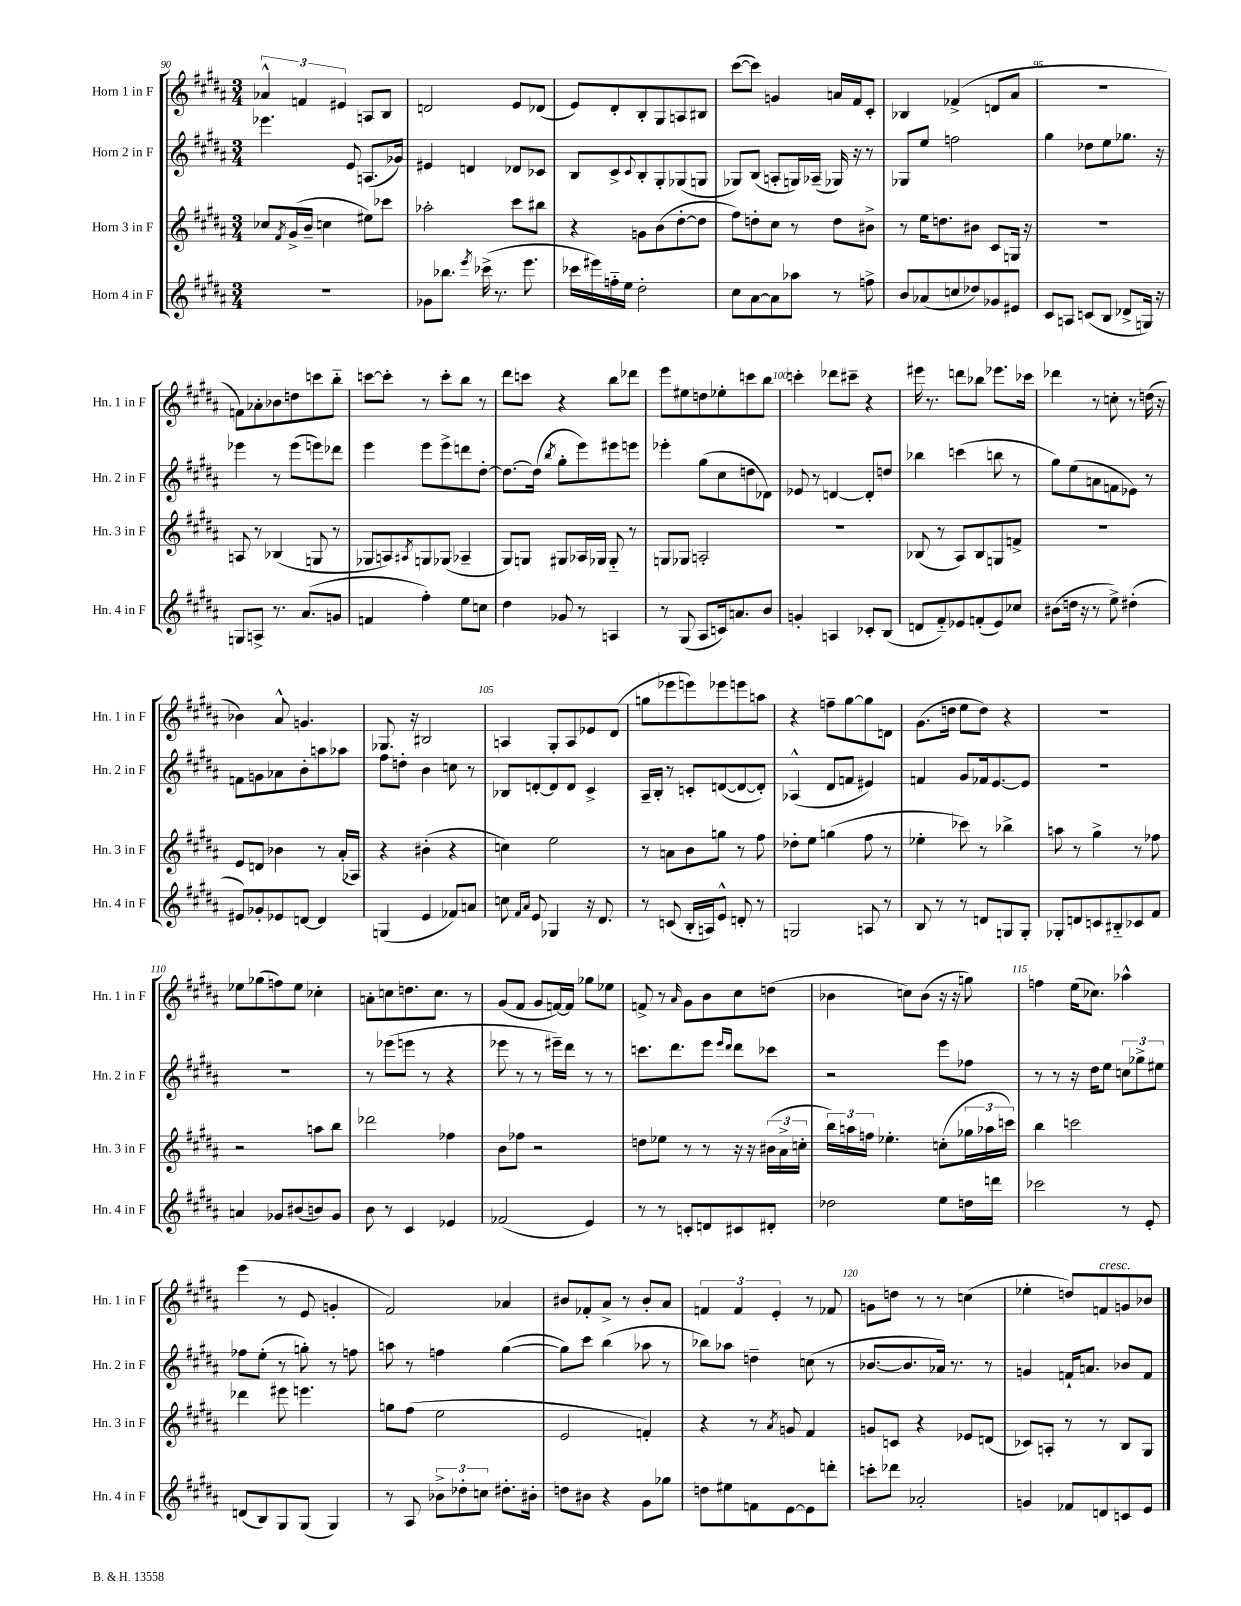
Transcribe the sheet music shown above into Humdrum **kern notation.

**kern	**kern	**kern	**kern
*part4	*part3	*part2	*part1
*staff4	*staff3	*staff2	*staff1
*I"Horn 4 in F	*I"Horn 3 in F	*I"Horn 2 in F	*I"Horn 1 in F
*I'Hn. 4 in F	*I'Hn. 3 in F	*I'Hn. 2 in F	*I'Hn. 1 in F
*clefG2	*clefG2	*clefG2	*clefG2
*k[f#c#g#d#a#]	*k[f#c#g#d#a#]	*k[f#c#g#d#a#]	*k[f#c#g#d#a#]
*M3/4	*M3/4	*M3/4	*M3/4
=90	=90	=90	=90
2.r	8cc-X/L	4.eee-X\	6a-X^^/
.	8qf#/	.	.
.	(16g#^/L	.	.
.	.	.	6fn/
.	16b~/JJ	.	.
.	4ccn\	.	.
.	.	.	6e#X/
.	.	8e/	.
.	8ee#X\L)	(8.An/L	8An/L
.	8ccc-X\J	.	8B/J
.	.	16g-X/Jk)	.
=91	=91	=91	=91
8g-X\L	2aa-X'\	4e#X/	2dn/
8.bb-X\J	.	.	.
.	.	4dn/	.
8qeee/	.	.	.
(16ccc-X^\	.	.	.
8.r	.	.	.
.	8ccc#\L	8d-X/L	8e/L
8.eee\	.	.	.
.	8bb#X\J	8c-X/J	(8d-X/J
=92	=92	=92	=92
16ccc-X\LL	4r	8B/L	8e/L)
16eee#X\)	.	.	.
16ffn\	.	8c#^/	8d#'/
16ee\JJ	.	.	.
.	.	8qqc#/	.
2dd#'\	8gn\L	8B'/	8B'/
.	(8b\	8G#'/	8G#/
.	[8dd#'\	(8G-X/	8An/
.	8dd#\J]	8Gn/J	8B#X/J
=93	=93	=93	=93
8cc#\L	8ff#\L)	8G-X/L)	([8ccc#\L
[8a#\	8ddn'\	(8B/J	8ccc#\J])
8a#\]	8cc#\J	8An'/L	4gn/
8aa-X\J	8r	16Gn/L)	.
.	.	(16A-X~/JJ	.
8r	8dd\L	16G-X/)	16an/LL
.	.	16r	16f#/J
8ffn^\	8b#X^\J	8r	8c#'/J
=94	=94	=94	=94
8b/L	8r	8G-X/L	4B-X/
(8a-X/	16ee\KL	8ee/J	.
.	8.ddn\	.	.
8ccn/	.	2ffn\	(4f-X^/
8dd-X/)	8b#X\J	.	.
8g-X/	8c#/L	.	8dn/L
8e#X/J	16Gn/Jk	.	8a#/J
.	16r	.	.
=95	=95	=95	=95
8c#/L	2.r	4gg#\	2.r
8An/J	.	.	.
(8cn/L	.	8dd-X\L	.
8B/J	.	8ee\	.
8d-X^/L	.	8.gg-X\J	.
16Gn/Jk)	.	.	.
16r	.	16r	.
!!LO:LB:g=z
=96	=96	=96	=96
8Gn/L	8An/	4eee-X\	8fn\L)
8An^/J	8r	.	8a-X'\
8.r	(4B-X/	8r	8b-X\
.	.	(8eee-\L	8ddn\
(8.a#/L	.	.	.
.	8Gn/	8eeen\)	8cccn\
8gn/J	8r	8ddd-X\J	8bb\J
=97	=97	=97	=97
4fn/	8G-X/L	4eee\	[8cccn\L
.	8An/)	.	8ccc'\J]
.	8qA#X/	.	.
4ff#'\)	8Gn/	8eee\L	8r
.	(8G-X/J	8eee^\	8ccc'\L
8ee\L	4A-X~/	8dddn\	8bb\J
8ccn\J	.	[8dd#'\J	8r
=98	=98	=98	=98
4dd#\	8G#/L)	8.dd#\L_	8ddd#\L
.	8Gn/J	.	8cccn\J
.	.	(16dd#\Jk]	.
.	.	8qbb/	.
8g-X/	8G#X/L	8gg#'\L	4r
8r	16A-X/L	8eee\)	.
.	16G-X/JJ	.	.
4An/	8G-/	8eee#X\	8bb\L
.	8r	8eeen\J	8ddd-X\J
=99	=99	=99	=99
8r	8Gn/L	4eee-X'\	8eee\L
(8G#/	8G-X/J	.	8ee#X\
8A#/L	2An'/	(8gg#\L	8ddn\
16cn/k)	.	8cc#\	8ee-X'\
8.an/	.	.	.
.	.	8ddn\	8cccn\
8b/J	.	8d-X\J)	8bb\J
=100	=100	=100	=100
4gn'/	2.r	8e-X/	4cccn'\
.	.	8r	.
4An/	.	[4dn/	8ddd-X\L
.	.	.	8ccc#X~\J
8c-X'/L	.	8d'/L]	4r
(8B/J	.	8ddn/J	.
=101	=101	=101	=101
8dn/L	(8B-X/	4bb-X\	16eee#X\
.	.	.	8.r
8f#/)	8r	.	.
8e-X/	8A#/L)	(4cccn\	8dddn\L
(8fn'/	8B-/	.	8bb-X\J
8e-/)	8Gn/	8bbn\	8.eee-X\L
8cc-X/J	8fn^/J	8r	.
.	.	.	16ccc-X\Jk
=102	=102	=102	=102
(8b#X\L	2.r	8gg#\L)	4ddd-X\
16ddn\Jk	.	(8ee\	.
16r	.	.	.
8r	.	8an\	8r
8ee^\)	.	8fn\	8ccn'\
(4dd#X'\	.	8e-X\J)	8r
.	.	8r	(16ddn\
.	.	.	16r
!!LO:LB:g=z
=103	=103	=103	=103
8e#X/L)	8e/L	8fn\L	4b-X\)
8g-X'/	8dn/J	8gn\	.
8e-X/	4b-X\	8a-X\	8a#^^/
[8dn/J	.	8b'\	4.gn/
4d/]	8r	8aan\	.
.	(16a#'/LL	8aa-X\J	.
.	16A-X/JJ)	.	.
=104	=104	=104	=104
(4Gn/	4r	8ff#\L	8.G-X/
.	.	8ddn'\J	.
.	.	.	16r
4e/	(4b#X'\	4b\	2B#X/
8f-X/L)	4r	8ccn\	.
8an/J	.	8r	.
=105	=105	=105	=105
8ccn\	4ccn\)	8B-X/L	4An/
16qqf#/LL	.	.	.
16qqa#/JJ	.	.	.
8e/	.	[8dn'/	.
4G-X/	2ee\	8d/]	8G#'/L
.	.	8d/J	8A/
16r	.	4c#^/	8e-X/
8.d#/	.	.	.
.	.	.	(8d#/J
=106	=106	=106	=106
8r	8r	16A#~/LL	8ggn\L
.	.	16B'/JJ	.
(8cn/	8an\L	8r	8eee-X\
16B'/LL	8b\	8cn'/L	8eeen\)
16An/J)	.	.	.
8e^^/J	8ggn\J	([8dn/	8eee-X\
8dn'/	8r	8d/_	8eeen\
8r	8ff#\	8d'/J])	8aan\J
=107	=107	=107	=107
2Gn/	8dd-X'\L	(4A-X^^/	4r
.	8ee\J	.	.
.	(4ggn\	8d#/L	8ffn~\L
.	.	8fn/J	[8gg#\
8An/	8ff#\	4e#X/)	8gg#\]
8r	8r	.	8dn\J
=108	=108	=108	=108
8B/	4ee-X'\	4fn/	(8.g#\L
8r	.	.	.
.	.	.	16ddn\Jk
8r	8ccc-X\)	8g#/L	8ee\L
8dn/L	8r	16f-X/k	8dd\J)
.	.	[8.e/	.
8Gn/	4bb-X^\	.	4r
8G'/J	.	8e/J]	.
=109	=109	=109	=109
8G-X'/L	8aan\	2.r	2.r
8dn/	8r	.	.
8cn/	4gg#^\	.	.
8B#X/	.	.	.
8c-X/	8r	.	.
8f#/J	8ff-X\	.	.
!!LO:LB:g=z
=110	=110	=110	=110
4an/	2r	2.r	8ee-X\L
.	.	.	(8gg-X\
8g-X/L	.	.	8ffn\)
(8b#X/	.	.	8ee-\J
8bn/)	8aan\L	.	4cc-X'\
8g-/J	8bb\J	.	.
=111	=111	=111	=111
8b\	2ddd-X\	8r	8an'\L
8r	.	(8eee-X\L	8ccn\
4c#/	.	8eeen\J	8.ddn\
.	.	8r	.
.	.	.	8.cc\J
4e-X/	4ff-X\	4r	.
.	.	.	8r
=112	=112	=112	=112
(2f-X/	8b\L	8eee-X\	(8g#/L
.	8ff-X\J	8r	8f#/J
.	2r	8r	8g#/L
.	.	16eee#X~\LL)	[16fn/L)
.	.	16ddd#\JJ	16f/JJ]
4e/)	.	8r	8gg-X\L
.	.	8r	8ee-X\J
=113	=113	=113	=113
8r	8ddn\L	8.cccn\L	8fn^/
8r	8ee-X\J	.	8r
.	.	8.ddd#\	.
.	.	.	16qqa#/
8cn'/L	8r	.	8g#\L
8dn/	8r	8eee\J	8b\
.	.	16qqeee/LL	.
.	.	16qqddd#/JJ	.
8c#X/	16r	8ddd#\L	8cc#\
.	16r	.	.
8d#X'/J	(24b#X\LL	8ccc-X\J	(8ddn\J
.	24a#^\	.	.
.	24ccn'\JJ	.	.
=114	=114	=114	=114
2dd-X\	24bb\LL)	2r	4b-X\
.	24aan\	.	.
.	24ffn\JJ	.	.
.	4.ee-X'\	.	.
.	.	.	8ccn\L)
.	.	.	(8b-\J
8ee\L	(8ccn'\L	8eee\L	16r
.	.	.	16r
16ddn\L	24gg-X\L	8ff-X\J	8ggn\)
.	24aa-X\	.	.
16dddn\JJ	.	.	.
.	24cccn\JJ)	.	.
=115	=115	=115	=115
2ccc-X\	4bb\	8r	4ffn\
.	.	8r	.
.	2cccn\	16r	(16ee\KL
.	.	16dd#\KL	8.cc-X\J)
.	.	8ee\J	.
8r	.	12ccn\L	4aa-X^^\
.	.	12gg-X^\	.
8e'/	.	.	.
.	.	12ee#X\J	.
!!LO:LB:g=z
=116	=116	=116	=116
(8dn/L	4ddd-X\	8ff-X\L	(4eee\
8B/)	.	(8ee'\J	.
8G#/	8eee#X\	8r	8r
(8G#/J	4.eeen\	8ggn'\)	8e/
4G#/)	.	8r	4gn'/
.	.	8ffn\	.
=117	=117	=117	=117
8r	8ggn\L	8aan\	2f#/)
8A#/	(8ff#\J	8r	.
12b-X^\L	2ee\	4ffn\	.
12dd-X'\	.	.	.
12ccn\J	.	.	.
8.dd#X'\L	.	([4gg#\	4a-X/
16b#X'\Jk	.	.	.
=118	=118	=118	=118
8ddn\L	2e/	8gg#\L])	8b#X/L
8b#X\J	.	8ccc#\J	8f-X'/
4r	.	(4bb\	8a#^/J
.	.	.	8r
8g#\L	4fn'/)	8aa-X\	8b#'/L
8gg-X\J	.	8r	8a#/J
=119	=119	=119	=119
8ddn\L	4r	8bb-X\L)	6fn/
8ee#X\	.	8aa-X\J	.
.	.	.	6f/
8fn\	8r	4ddn~\	.
.	.	.	6e'/
.	8qa#/	.	.
[8e\	8gn/	.	.
8e\]	4f#/	(8ccn\	8r
8dddn'\J	.	8r	8f-X/
=120	=120	=120	=120
8cccn'\L	8gn/L	[8.b-X/L	8gn\L
8ddd-X\J	8cn/J	.	8ddn\J
.	.	8.b-/]	.
2a-X'/	4r	.	8r
.	.	16a-X/Jk)	8r
.	.	8.r	.
.	8e-X/L	.	(4ccn\
.	(8dn/J	8r	.
=121	=121	=121	=121
4gn/	8c-X/L)	4gn/	4ee-X'\
.	8An'/J	.	.
8f-X/L	8r	16fn`/KL	8ddn/L)
.	.	8.an/J	.
!	!	!	!LO:TX:a:i:t=cresc.
8dn/	8r	.	8fn/
8cn/	8B/L	8b-X/L	8gn/
8e/J	8G#/J	8f/J	8b-X/J
==	==	==	==
*-	*-	*-	*-
